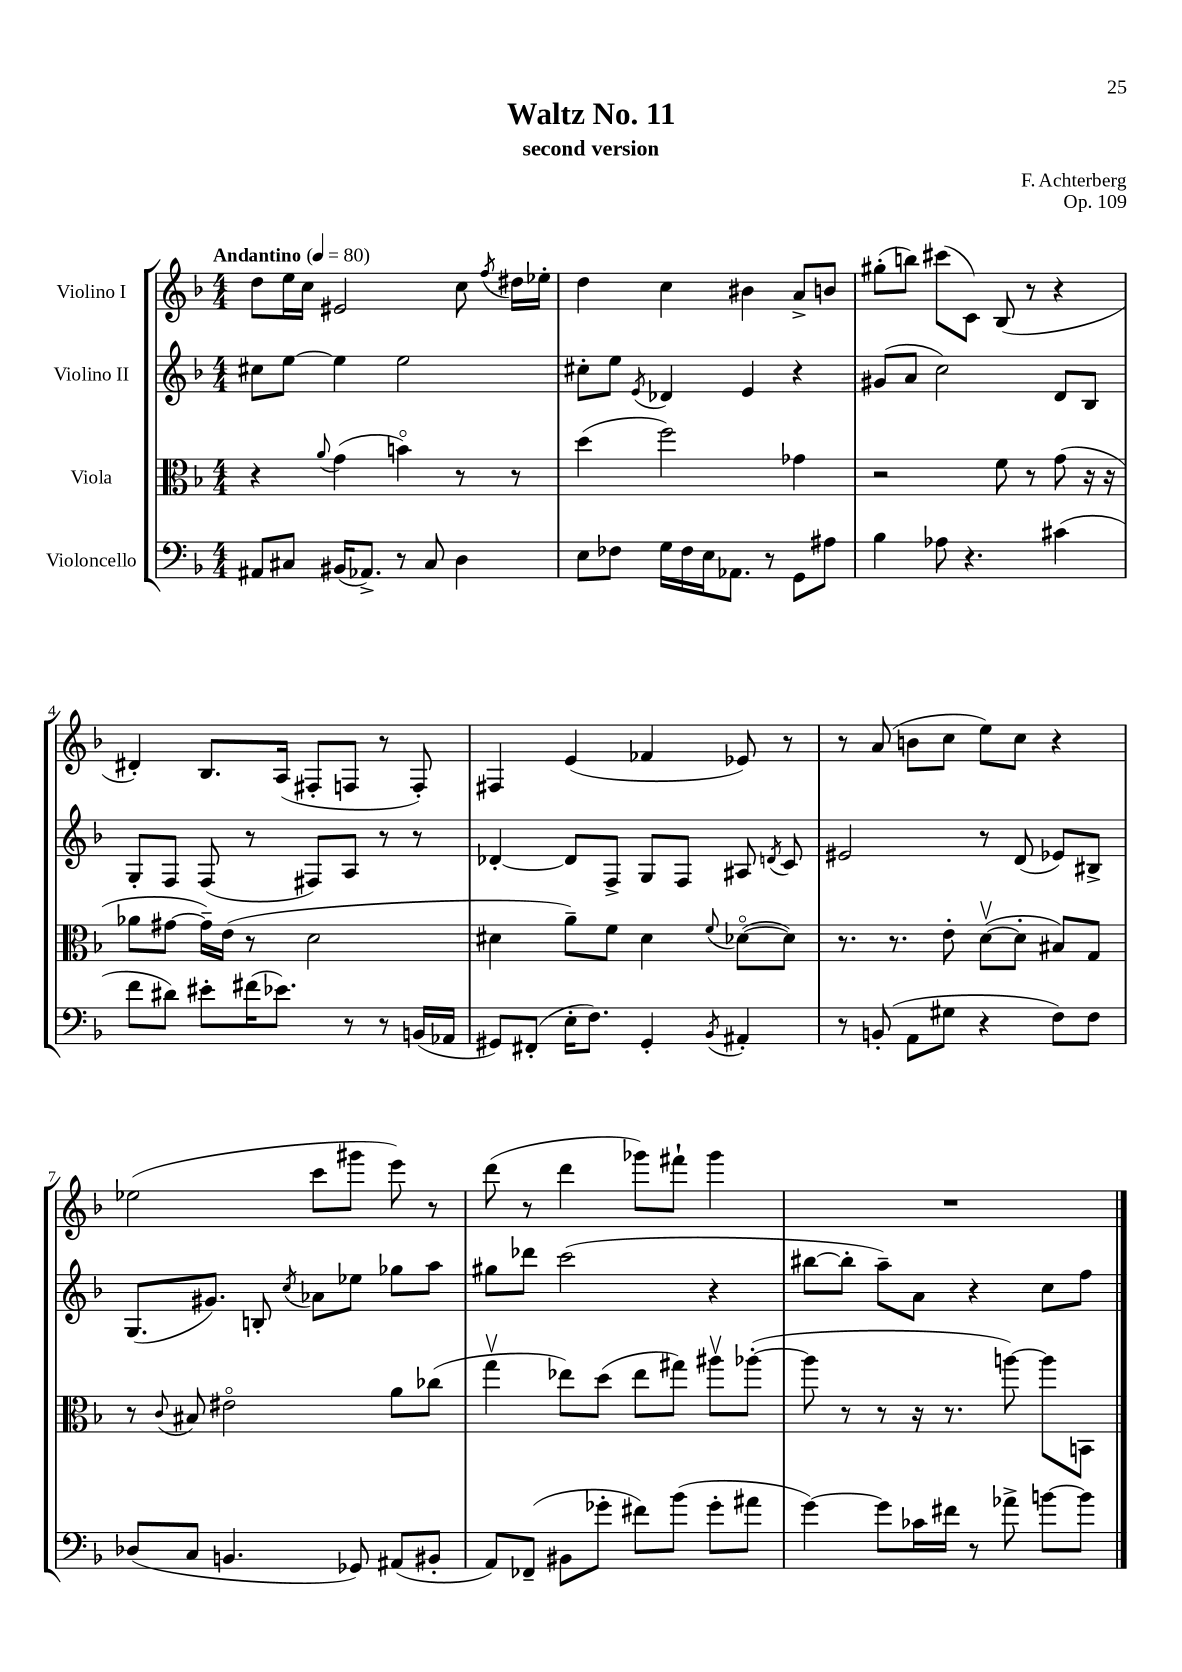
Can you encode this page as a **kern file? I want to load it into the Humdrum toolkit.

**kern	**kern	**kern	**kern
*part4	*part3	*part2	*part1
*staff4	*staff3	*staff2	*staff1
*I"Violoncello	*I"Viola	*I"Violino II	*I"Violino I
*clefF4	*clefC3	*clefG2	*clefG2
*k[b-]	*k[b-]	*k[b-]	*k[b-]
*M4/4	*M4/4	*M4/4	*M4/4
*MM80	*MM80	*MM80	*MM80
=1	=1	=1	=1
!	!	!	!LO:TX:a:B:t=Andantino
8AA#X/L	4r	8cc#X\L	8dd\L
8C#X/J	.	[8ee\J	16ee\L
.	.	.	16cc\JJ
.	8qqa/	.	.
(16BB#X/KL	(4g\	4ee\]	2e#X/
8.AA-X^/J)	.	.	.
8r	4bn\)	2ee\	.
8C#/	.	.	.
4D\	8r	.	8cc\
.	.	.	8qff/
.	8r	.	16dd#X\LL
.	.	.	16ee-X'\JJ
=2	=2	=2	=2
8E\L	(4dd\	8cc#X'\L	4dd\
8F-X\J	.	8ee\J	.
.	.	8qe/	.
16G\LL	2ff\)	4d-X/	4cc\
16F-\	.	.	.
16E\J	.	.	.
8.AA-X\J	.	.	.
.	.	4e/	4b#X\
8r	.	.	.
8GG\L	4g-X\	4r	8a^/L
8A#X\J	.	.	8bn/J
=3	=3	=3	=3
4B-\	2r	(8g#X/L	(8gg#X'\L
.	.	8a/J	8bbn\J)
8A-X\	.	2cc\)	(8ccc#X\L
4.r	.	.	8c\J)
.	8f\	.	(8B-/
.	8r	.	8r
(4c#X\	(8g\	8d/L	4r
.	16r	8B-/J	.
.	16r	.	.
!!LO:LB:g=z
=4	=4	=4	=4
8f\L	8a-X\L	8G'/L	4d#X'/)
8d#X\J)	[8g#X\J	8F/J	.
8e#X'\L	16g#~\LL])	(8F/	8.B-/L
.	(16e\JJ	.	.
(16f#X\K	8r	8r	.
8.e-X\J)	.	.	(16A/Jk
.	2d\	8F#X/L)	8F#X'/L
8r	.	8A/J	8Fn/J
8r	.	8r	8r
(16BBn/LL	.	8r	8F'/)
16AA-X/JJ	.	.	.
=5	=5	=5	=5
8GG#X/L)	4d#X\	[4d-X'/	4F#X/
(8FF#X'/J	.	.	.
16E'\KL	8a~\L)	8d-/L]	(4e/
8.F\J)	.	.	.
.	8f\J	8F^/J	.
4GG#'/	4d#\	8G/L	4f-X/
.	.	8F/J	.
8qBB-/	8qqf/	.	.
4AA#X'/	([8d-X\L	8A#X/	8e-X/)
.	.	8qdn/	.
.	8d-\J])	8c/	8r
=6	=6	=6	=6
8r	8.r	2e#X/	8r
(8BBn'/	.	.	(8a/
.	8.r	.	.
8AA\L	.	.	8bn\L
8G#X\J	8e'\	.	8cc\J
4r	([8dv\L	8r	8ee\L)
.	8d'\J]	(8d/	8cc\J
8F\L)	8B#X/L)	8e-X/L)	4r
8F\J	8G/J	8B#X^/J	.
!!LO:LB:g=z
=7	=7	=7	=7
(8D-X/L	8r	(8.G/L	(2ee-X\
.	8qqc/	.	.
8C/J	8B#X/	.	.
.	.	8.g#X/J)	.
4.BBn/	2e#X\	.	.
.	.	8Bn'/	.
.	.	8qcc/	.
.	.	8a-X\L	8ccc\L
8GG-X/)	.	8ee-X\J	8ggg#X\J
(8AA#X/L	8a\L	8gg-X\L	8eee\)
8BB#X'/J	(8cc-X\J	8aa\J	8r
=8	=8	=8	=8
8AA/L)	4ggv\	8gg#X\L	(8ddd\
(8FF-X~/J	.	8ddd-X\J	8r
8BB#X\L	8ee-X\L)	(2ccc\	4ddd\
8g-X'\J	(8dd\J	.	.
8f#X\L)	8ee-\L	.	8ggg-X\L)
(8b-\J	8gg#X\J)	.	8fff#X`\J
8g-'\L	8aa#Xv\L	4r	4ggg-\
8a#X\J	([8aa-X'\J	.	.
=9	=9	=9	=9
[4g\)	8aa-\]	[8bb#X\L	1r
.	8r	8bb#'\J]	.
8g\L]	8r	8aa~\L)	.
16c-X\L	16r	8a\J	.
16f#X\JJ	8.r	.	.
8r	.	4r	.
8a-X^\	[8aan\)	.	.
[8bn\L	8aa\L]	8cc\L	.
8b\J]	8BBn\J	8ff\J	.
==	==	==	==
*-	*-	*-	*-
